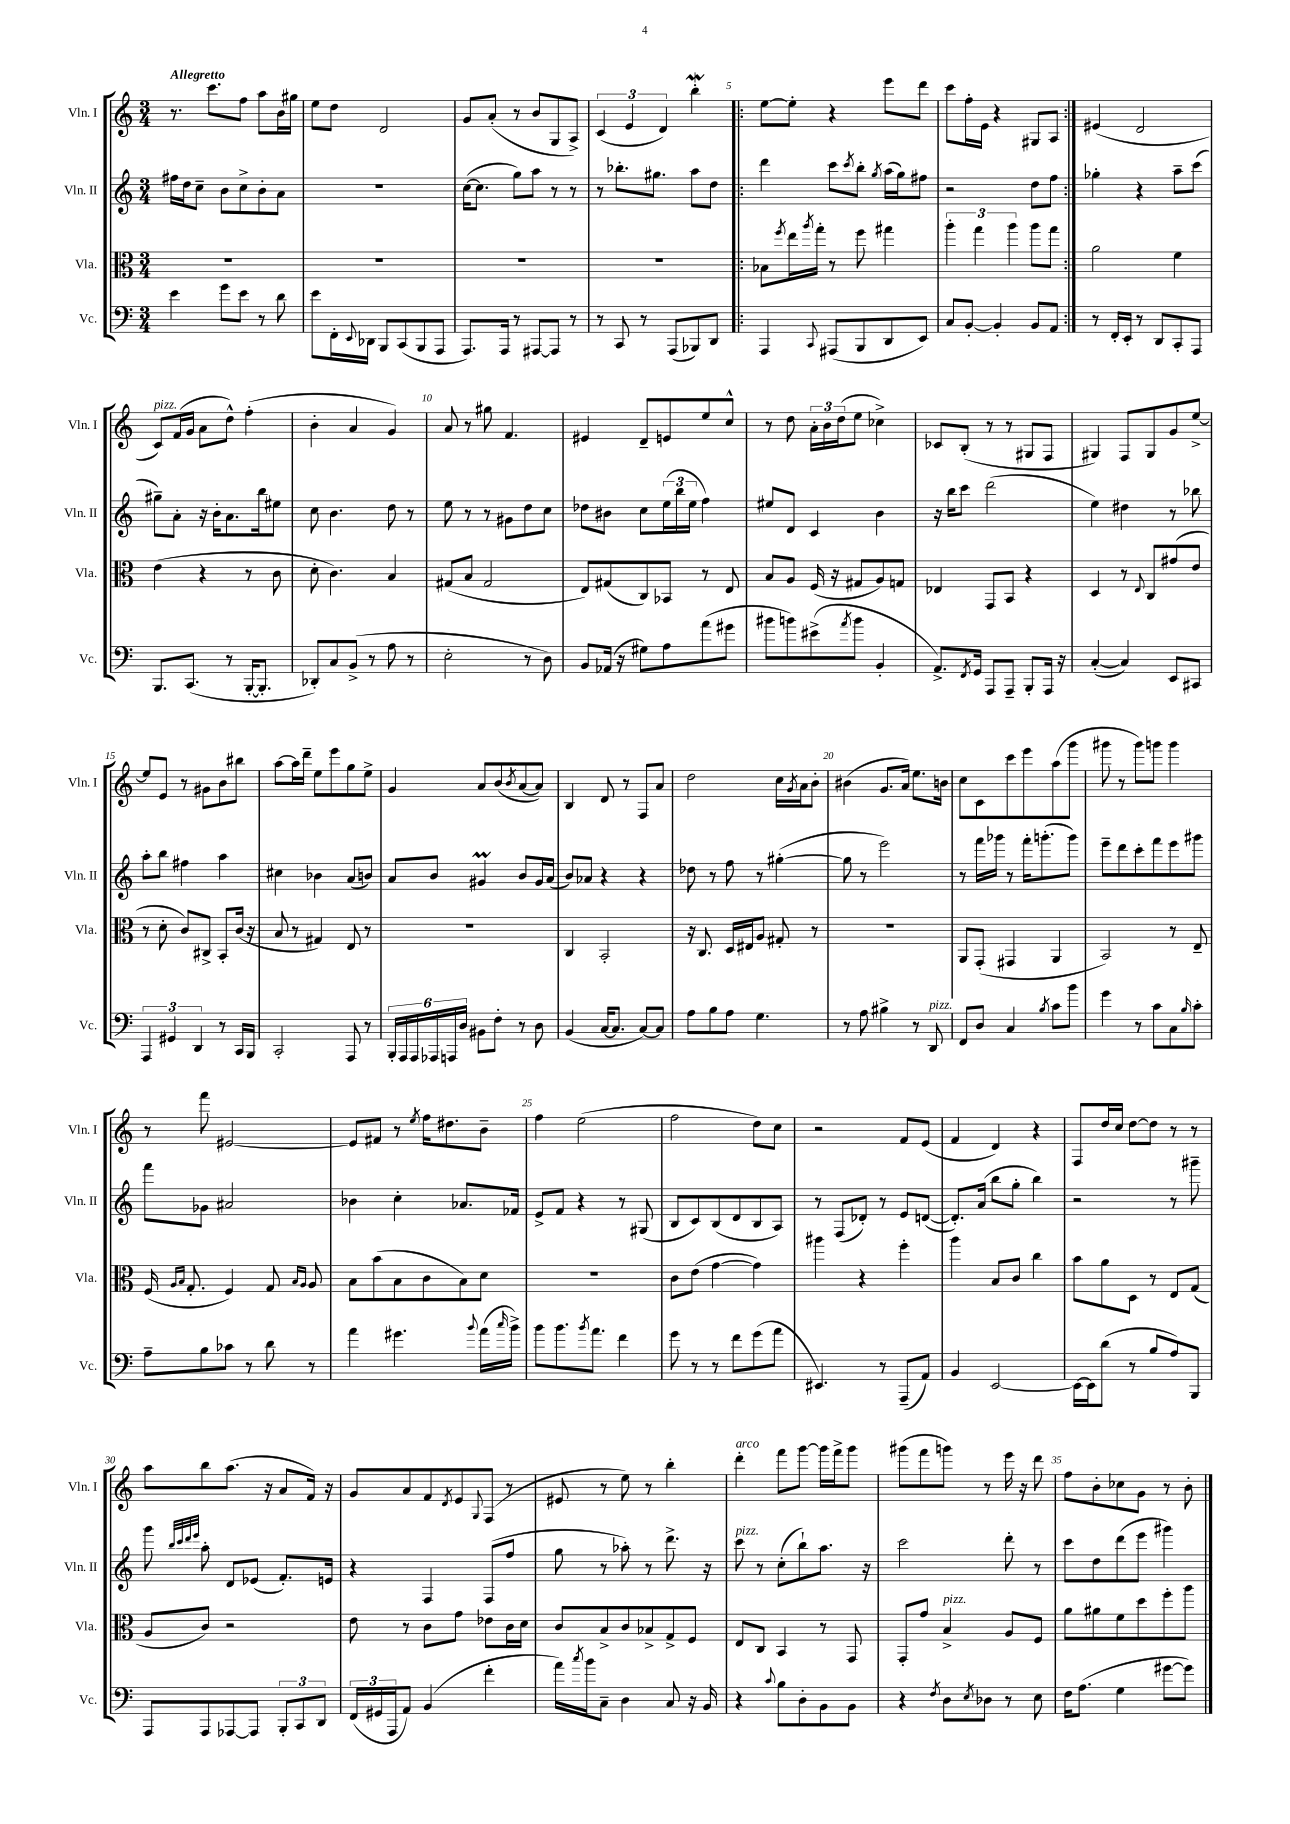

**kern	**kern	**kern	**kern
*staff4	*staff3	*staff2	*staff1
*clefF4	*clefC3	*clefG2	*clefG2
*k[]	*k[]	*k[]	*k[]
*M3/4	*M3/4	*M3/4	*M3/4
4e	2.r	16ff#	8.r
.	.	16dd	.
.	.	8cc~	.
.	.	.	8.ccc
8g	.	8b	.
8e	.	8cc^	8ff
8r	.	8b'	8aa
8d	.	8a	16b
.	.	.	16gg#
=	=	=	=
8e	2.r	2.r	8ee
16FF'	.	.	8dd
8qqEE	.	.	.
16DD-	.	.	.
8BBB	.	.	2d
(8CC	.	.	.
8BBB	.	.	.
8AAA	.	.	.
=	=	=	=
8.AAA)	2.r	([16cc	8g
.	.	8.cc]	.
.	.	.	(8a'
16AAA	.	.	.
8r	.	8gg)	8r
[8AAA#	.	8aa	8b
8AAA#]	.	8r	8G
8r	.	8r	8A^)
=	=	=	=
8r	2.r	8r	(6c
8CC	.	8.bb-'	.
.	.	.	6e
8r	.	.	.
.	.	8.gg#	.
.	.	.	6d)
(8AAA	.	.	.
8BBB-)	.	8aa	4bb'
8DD	.	8dd	.
=!|:	=!|:	=!|:	=!|:
4AAA	8B-	4ddd	[8ee
.	8qff	.	.
.	16ee	.	8ee']
.	8qaa	.	.
.	16gg'	.	.
8qqCC	.	.	.
(8AAA#	8r	8ccc	4r
.	.	8qccc	.
8BBB	8ff	8bb'	.
.	.	8qgg	.
8DD	4gg#	(16aa	8eee
.	.	16gg)	.
8EE)	.	8ff#	8ddd
=	=	=	=
8C	6aa'	2r	8ccc
[8BB'	.	.	16ff'
.	6gg	.	.
.	.	.	16e
4BB']	.	.	4r
.	6aa	.	.
8BB	8aa	8dd	8G#
8AA	8gg	8ff	8A
=:|!	=:|!	=:|!	=:|!
8r	2a	4gg-'	(4e#
16FF'	.	.	.
16EE'	.	.	.
8r	.	4r	2d
8DD	.	.	.
8CC'	4f	8aa~	.
8AAA	.	(8ccc	.
=	=	=	=
8.BBB	(4e	8gg#~)	8c)
.	.	8a'	(16f
(8.CC	.	.	16g
.	4r	16r	8a
.	.	16b'	.
8r	.	8.a	8dd^^)
[16BBB'	8r	.	(4ff'
8.BBB']	.	16bb	.
.	8c	8ee#	.
=	=	=	=
8DD-')	8d'	8cc	4b'
8C	4.c)	4.b	.
(8BB^	.	.	4a
8r	.	.	.
8A	4B	8dd	4g)
8r	.	8r	.
=	=	=	=
2E'	(8G#	8ee	8a
.	8B	8r	8r
.	2G#	8r	8gg#
.	.	8g#	4.f
8r	.	8dd	.
8D)	.	8cc	.
=	=	=	=
8BB	8E)	8dd-	4e#
(16AA-	(8G#	8b#	.
16r	.	.	.
8G#)	8C)	8cc	8d~
8A	8BB-	(24ee	8e
.	.	24bb	.
.	.	24ee	.
(8a	8r	4ff)	8ee
8g#	8E	.	8cc^^
=	=	=	=
8b#	8B	8ee#	8r
8b)	8A	8d	8dd
(8e#^	(16F	4c	24a'
.	.	.	24b
.	16r	.	.
.	.	.	(24dd
8qa	.	.	.
8b	8G#	.	8ee
4BB'	8A)	4b	4cc-^)
.	8G	.	.
=	=	=	=
8.AA^)	4E-	16r	8c-
.	.	16bb	.
.	.	8ccc	(8B'
8qFF	.	.	.
16GG	.	.	.
8AAA	8GG	(2ddd	8r
8AAA~	8BB	.	8r
8BBB'	4r	.	8G#
16AAA	.	.	8F
16r	.	.	.
=	=	=	=
([4C'	4D	4ee)	4G#)
4C])	8r	4dd#	8F
.	8qqE	.	.
.	8C	.	8G#
8EE	(8g#	8r	8g
8CC#	8e	8bb-	[8ee^
=	=	=	=
6AAA	8r	8aa'	8ee]
.	8d'	8bb	8e
6GG#	.	.	.
.	8c)	4ff#	8r
6DD	.	.	.
.	8C#^	.	8g#
8r	8BB'	4aa	8b
16CC	(16c	.	8bb#
16BBB	16r	.	.
=	=	=	=
2CC'	8B	4cc#	[8aa
.	8r	.	16aa]
.	.	.	16ddd~
.	4G#)	4b-	8ee
.	.	.	8eee
8AAA	8E	(8a	8gg
8r	8r	8b)	8ee^
=	=	=	=
24BBB'	2.r	8a	4g
24AAA	.	.	.
24AAA	.	.	.
24AAA-	.	8b	.
24AAA	.	.	.
24D	.	.	.
8BB#	.	4g#	8a
8F'	.	.	(8b
.	.	.	8qb
8r	.	8b	[8a
8D	.	16g#	8a])
.	.	(16a	.
=	=	=	=
(4BB	4C	8b)	4B
.	.	8a-	.
[16C	2BB'	4r	8d
8.C]	.	.	.
.	.	.	8r
[8C)	.	4r	8F
8C]	.	.	8a
=	=	=	=
8A	16r	8dd-	2dd
.	8.C	.	.
8B	.	8r	.
8A	16D	8ff	.
.	16E#	.	.
4.G	8A	8r	.
.	8G#'	([4gg#'	16cc
.	.	.	8qg
.	.	.	16a
.	8r	.	8b'
=	=	=	=
8r	2.r	8gg#]	(4b#
8A	.	8r	.
4B#^	.	2eee)	8.g
.	.	.	16a)
8r	.	.	8.ee
8DD	.	.	.
.	.	.	16b
=	=	=	=
8FF	8AA	8r	8cc
8D	(8GG'	16fff	8c
.	.	16ggg-	.
4C	4GG#	8r	8ccc
.	.	16fff'	8eee
.	.	(8.ggg'	.
8qB	.	.	.
8c	4AA	.	(8aa
8b	.	8ggg)	8ggg
=	=	=	=
4g	2BB)	8eee~	8ggg#
.	.	8ddd	8r
8r	.	8ccc'	8ggg#)
8c	.	8fff	8ggg
8C	8r	8eee	4ggg
16qqB	.	.	.
8c'	8E~	8ggg#	.
=	=	=	=
8A~	(16F	8fff	8r
.	16qqA	.	.
.	16qqB	.	.
.	8.G'	.	.
8B	.	8g-	8fff
8c-	4F)	2a#	[2e#
8r	.	.	.
8d	8G	.	.
.	16qqB	.	.
.	16qqA	.	.
8r	8A	.	.
=	=	=	=
4a	8B	4b-	8e#]
.	(8b	.	8f#
4.g#	8B	4cc'	8r
.	.	.	8qee
.	8c	.	16ff
.	.	.	8.dd#
.	8B)	8.a-	.
8qqb	.	.	.
(16a	8d	.	8b~
16qqcc	.	.	.
16b^)	.	16f-	.
=	=	=	=
8b	2.r	8e^	4ff
8.b	.	8f	.
.	.	4r	(2ee
8qb	.	.	.
8.a	.	.	.
4f	.	8r	.
.	.	(8G#	.
=	=	=	=
8g	8c	8B	2ff
8r	(8e	8c)	.
8r	[4g	(8B	.
8f	.	8d	.
(8g	4g])	8B	8dd)
8a	.	8A)	8cc
=	=	=	=
4.EE#)	4aa#	8r	2r
.	.	(8F	.
.	4r	8d-')	.
8r	.	8r	.
(8AAA~	4ff'	8e	8f
8AA)	.	([8d	(8e
=	=	=	=
4BB	4aa	8.d'])	4f
.	.	(16a	.
[2EE	8B	8bb	4d)
.	8c	8gg'	.
.	4cc	4bb)	4r
=	=	=	=
16EE_	8b	2r	8F
16EE]	.	.	.
(8d	8a	.	16dd
.	.	.	16cc
8r	8D	.	[8dd
8B	8r	.	8dd]
8A)	8E	8r	8r
8BBB	(8G	8ggg#~	8r
=	=	=	=
8AAA	8A	8ggg	8aa
.	.	32qqbb	.
.	.	32qqccc	.
.	.	32qqddd	.
.	.	32qqeee	.
8AAA	8c)	8aa'	8bb
[8AAA-	2r	8d	(8.aa
8AAA-]	.	(8e-	.
.	.	.	16r
12BBB'	.	8.f')	8a
12CC	.	.	.
.	.	.	16f)
12DD	.	.	.
.	.	16e	16r
=	=	=	=
(24FF	8e	4r	8g
24GG#	.	.	.
24AAA	.	.	.
8AA)	8r	.	8a
(4BB	8c	4F	8f
.	.	.	8qd
.	8g	.	8e
.	.	.	8qqG
4f'	8e-	(8F	(8F
.	16c	8ff	8r
.	16d	.	.
=	=	=	=
16a)	8c	8gg	8e#
8qcc	.	.	.
16b	.	.	.
8C~	8B^	8r	8r
4D	8c	8aa-')	8ee)
.	8B-^	8r	8r
8C	8G^	8.ddd^	4bb'
16r	8F	.	.
16BB	.	16r	.
=	=	=	=
4r	8E	8ccc	4ddd'
.	8C	8r	.
8qqc	.	.	.
8B	4BB	(8cc'	8fff
8D'	.	8bb`)	[8ggg
8BB	8r	8.aa	16ggg]
.	.	.	16fff^
8BB	8GG	.	8ggg
.	.	16r	.
=	=	=	=
4r	8GG'	2ccc	(8ggg#
.	8g	.	8fff
8qF	.	.	.
8D	4B^	.	8ggg)
8qE	.	.	.
8D-	.	.	8r
8r	8A	8ddd'	16eee
.	.	.	16r
8E	8F	8r	8ddd
=	=	=	=
16F	8a	8ccc	8ff
(8.A	.	.	.
.	8a#	8dd	8b'
4G	8f	(8ddd	8cc-
.	8dd	8eee	8g
[8g#	8ff'	4ggg#)	8r
8g#])	8aa	.	8b'
==	==	==	==
*-	*-	*-	*-
